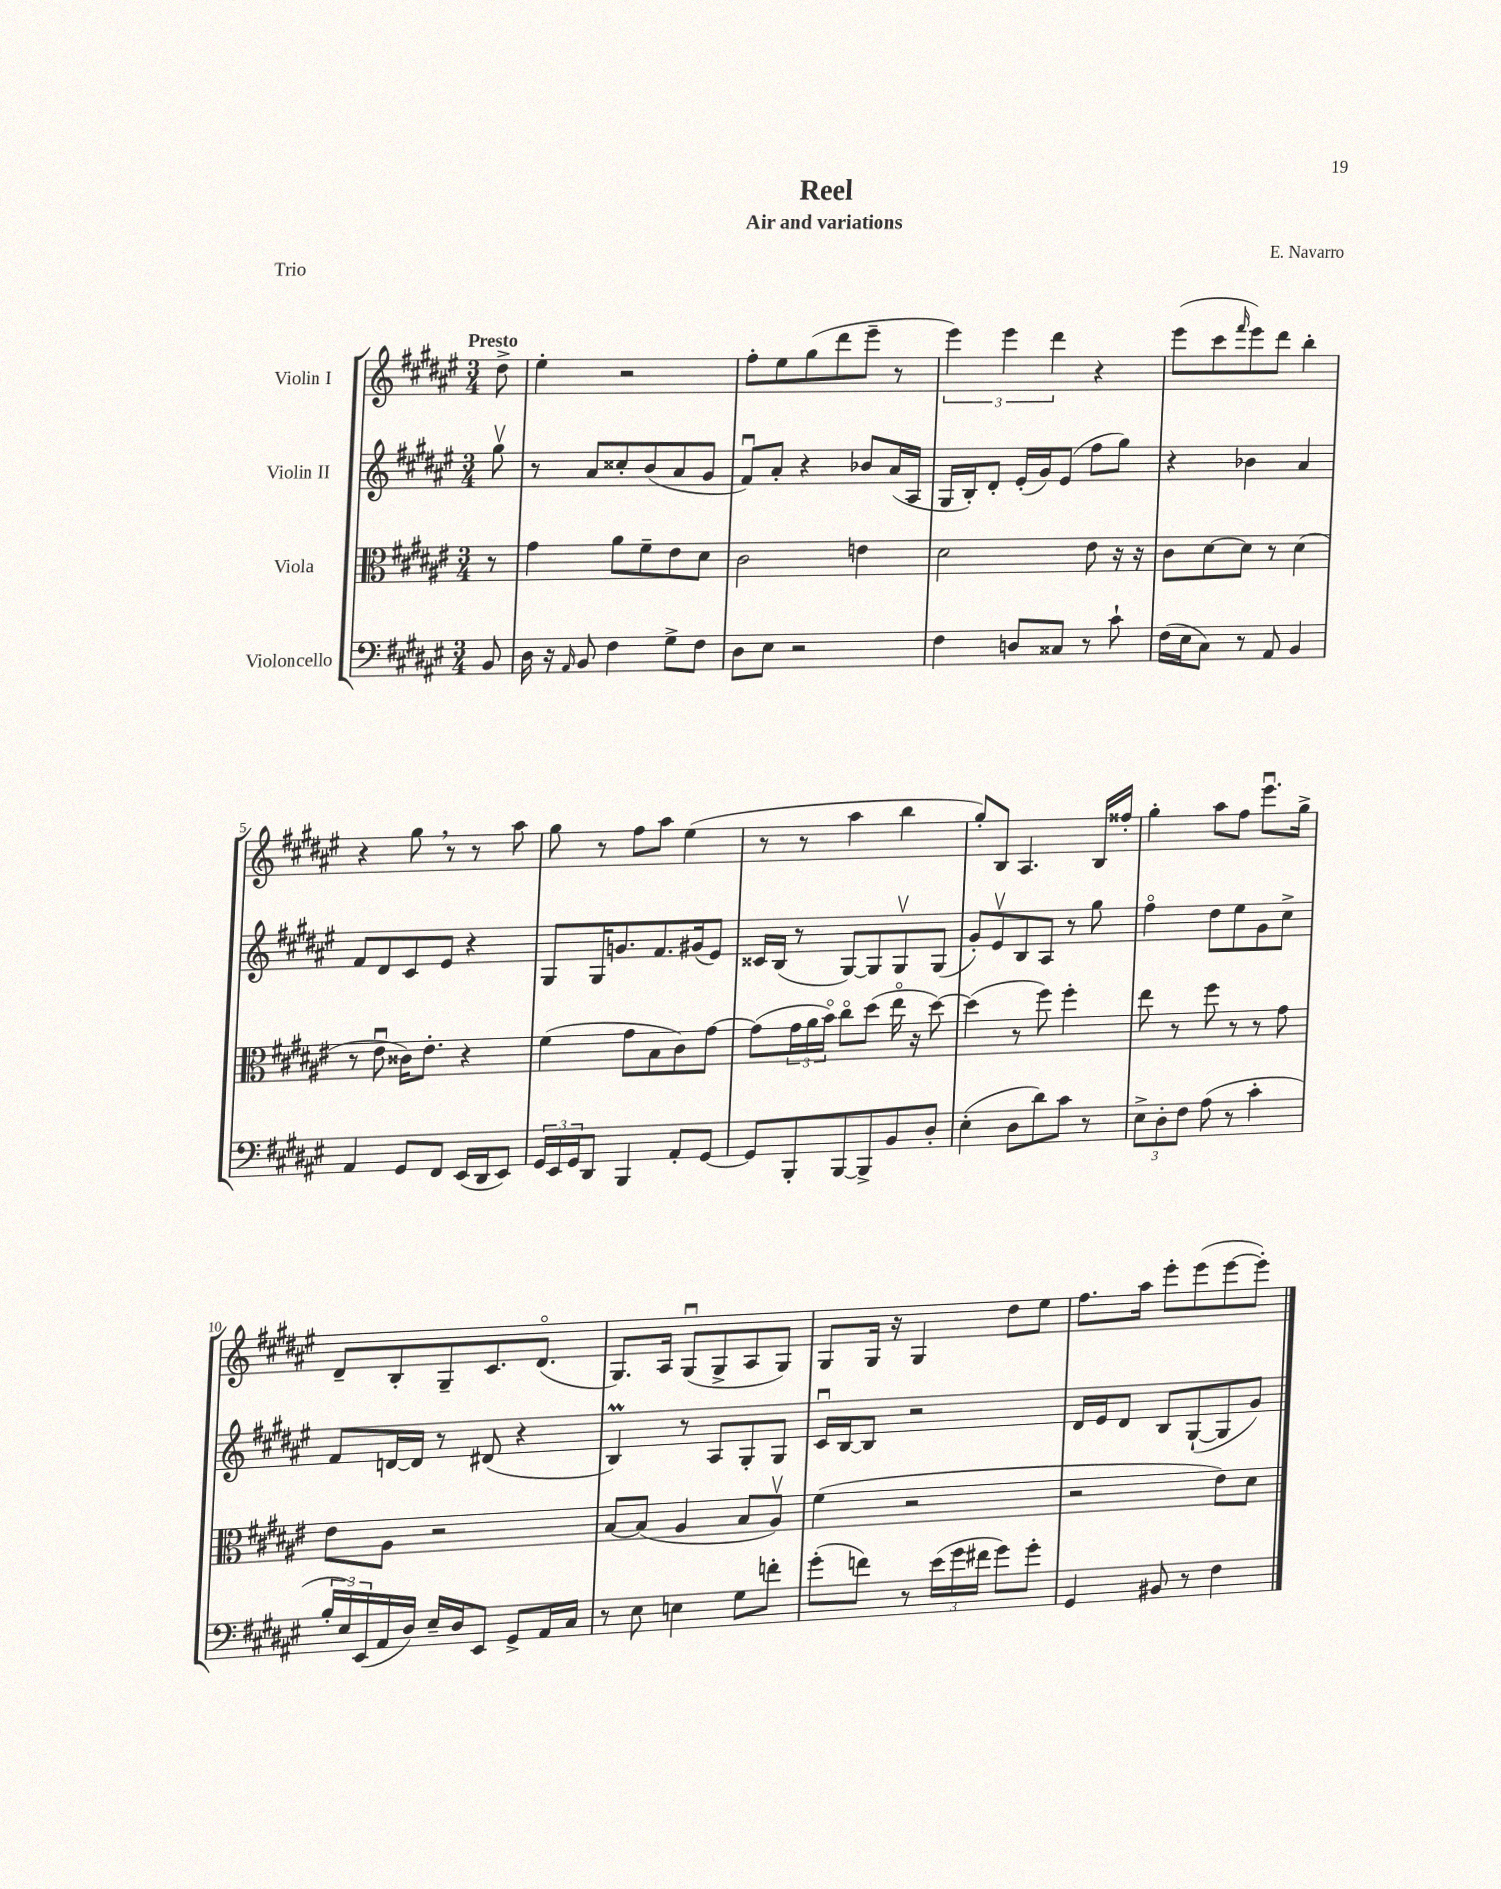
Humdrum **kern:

**kern	**kern	**kern	**kern
*staff4	*staff3	*staff2	*staff1
*clefF4	*clefC3	*clefG2	*clefG2
*k[f#c#g#d#a#e#]	*k[f#c#g#d#a#e#]	*k[f#c#g#d#a#e#]	*k[f#c#g#d#a#e#]
*M3/4	*M3/4	*M3/4	*M3/4
8BB	8r	8gg#v	8dd#^
=	=	=	=
16D#	4g#	8r	4ee#'
16r	.	.	.
16qqAA#	.	.	.
8BB	.	8a#	.
4F#	8a#	8cc##'	2r
.	8f#~	(8b	.
8G#^	8e#	8a#	.
8F#	8d#	8g#	.
=	=	=	=
8D#	2c#	8f#u)	8ff#'
8E#	.	8a#'	8ee#
2r	.	4r	(8gg#
.	.	.	8ddd#
.	4e	8b-	8eee#~
.	.	(16a#	8r
.	.	16A#	.
=	=	=	=
4F#	2d#	16G#	6eee#)
.	.	16B')	.
.	.	8d#'	.
.	.	.	6eee#
8D	.	(16e#'	.
.	.	16g#)	.
.	.	.	6ddd#
8C##	.	(8e#	.
8r	8e#	8ff#	4r
8c#`	16r	8gg#)	.
.	16r	.	.
=	=	=	=
(16F#	8c#	4r	(8eee#
16E#	.	.	.
8C#)	[8d#	.	8ccc#
.	.	.	16qqfff#
8r	8d#]	4b-	8eee#)
8AA#	8r	.	8ddd#
4BB	(4d#	4a#	4bb'
=	=	=	=
4AA#	8r	8f#	4r
.	8e#u	8d#	.
8GG#	16c##)	8c#	8gg#
.	8.e#'	.	.
8FF#	.	8e#	8r
(16EE#	4r	4r	8r
16DD#	.	.	.
8EE#)	.	.	8aa#
=	=	=	=
24GG#	(4f#	8G#	8gg#
24EE#	.	.	.
24GG#	.	.	.
8DD#	.	16G#	8r
.	.	8.g	.
4BBB	8g#	.	8ff#
.	8B	8.f#	8aa#
8AA#'	8c#)	.	(4ee#
.	.	(16g#	.
[8GG#	[8g#	8e#)	.
=	=	=	=
8GG#]	(8g#]	16c##	8r
.	.	(16B	.
8BBB'	24g#	8r	8r
.	24a#	.	.
.	24bo)	.	.
[8BBB	8cc#o	[8G#)	4aa#
8BBB^]	(8dd#	8G#]	.
8BB	16ee#o	8G#v	4bb
.	16r	.	.
8D#'	[8dd#)	(8G#	.
=	=	=	=
(4E#'	(4dd#]	8g#')	8gg#')
.	.	8e#v	8B
8D#	8r	8B	4.A#
8d#)	8ff#)	8A#	.
8c#	4ff#'	8r	.
8r	.	8gg#	16B
.	.	.	16ff##'
=	=	=	=
12E#^	8ee#	4ff#o	4gg#'
12D#'	.	.	.
.	8r	.	.
12F#	.	.	.
(8A#	8ff#	8dd#	8aa#
8r	8r	8ee#	8ff#
4c#'	8r	8g#	8.eee#u
.	8g#	8cc#^	.
.	.	.	16gg#^
=	=	=	=
24B'	8e#	8f#	8d#~
24E#)	.	.	.
(24EE#	.	.	.
16AA#	8A#	[16d	8B'
16D#)	.	16d]	.
16E#~	2r	8r	8G#~
16D#	.	.	.
8EE#	.	(8d#	8.c#
8GG#^	.	4r	.
.	.	.	(8.d#o
16AA#	.	.	.
16C#	.	.	.
=	=	=	=
8r	[8B	4B)	8.G#)
8E#	(8B]	.	.
.	.	.	16A#
4E	4A#	8r	(8G#u
.	.	8A#	8G#^
8G#	8B	8G#'	8A#
8f'	8A#v)	8G#	8G#)
=	=	=	=
(8g#'	(4f#	16c#u	8G#
.	.	[16B	.
8f)	.	8B]	16G#
.	.	.	16r
8r	2r	2r	4G#
(24e#	.	.	.
24g#	.	.	.
24f#	.	.	.
8g#)	.	.	8dd#
8g#'	.	.	8ee#
=	=	=	=
4GG#	2r	16d#	8.ff#
.	.	16e#	.
.	.	8d#	.
.	.	.	16aa#
8BB#	.	8B	8eee#'
8r	.	([8G#`	(8eee#
4F#	8e#)	8G#]	[8eee#
.	8d#	8g#)	8eee#'])
==	==	==	==
*-	*-	*-	*-
